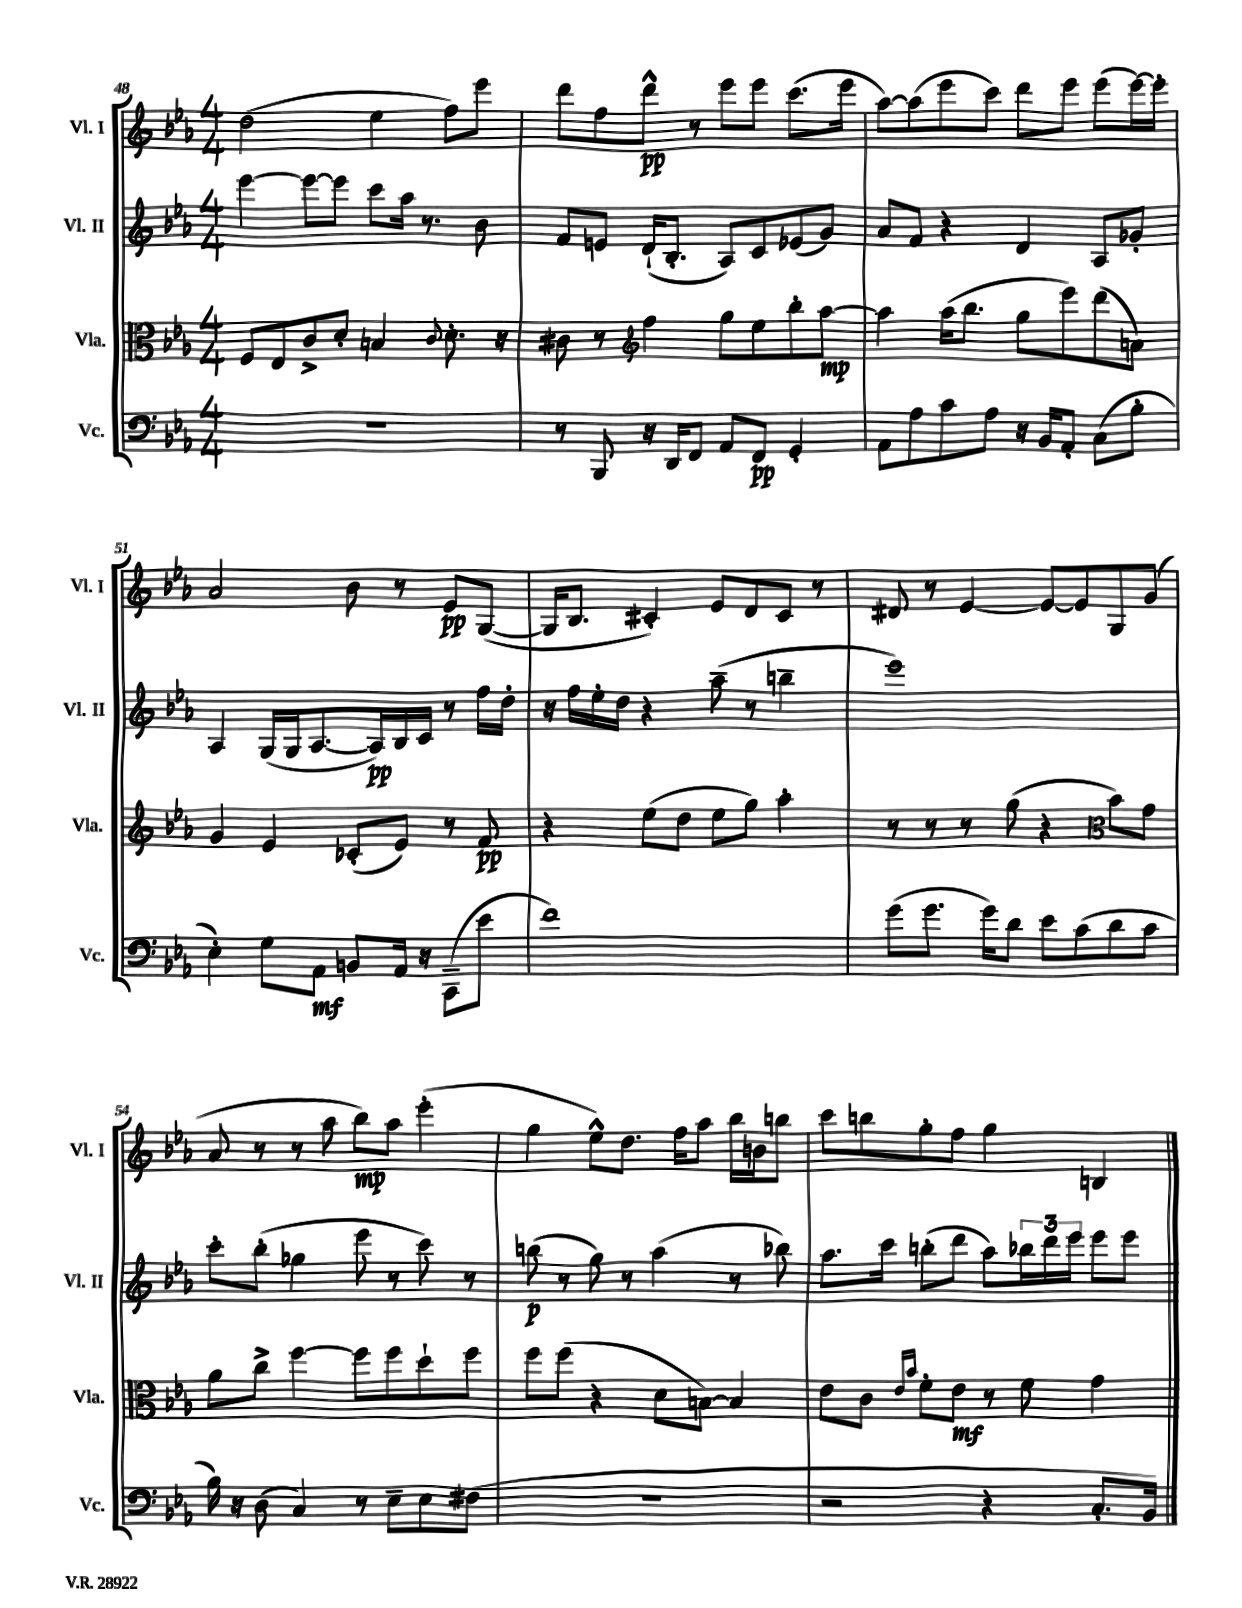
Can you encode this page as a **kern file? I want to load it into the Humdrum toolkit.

**kern	**kern	**kern	**kern
*staff4	*staff3	*staff2	*staff1
*clefF4	*clefC3	*clefG2	*clefG2
*k[b-e-a-]	*k[b-e-a-]	*k[b-e-a-]	*k[b-e-a-]
*M4/4	*M4/4	*M4/4	*M4/4
1r	8F/L	[4eee-\	(2dd\
.	8E-/	.	.
.	8c^/	8eee-\_L	.
.	8d'/J	8eee-\]J	.
.	4B/	8ccc\L	4ee-\
.	.	16aa-\Jk	.
.	.	8.r	.
.	8qqc/	.	.
.	8.d'\	.	8ff\L)
.	.	8b-\	8eee-\J
.	16r	.	.
=	=	=	=
8r	8c#\	8f/L	8ddd\L
8BBB-/	8r	8e/J	8ff\
*	*clefG2	*	*
16r	4ff\	(16d`/LK	8ddd^^\J
16DD/LK	.	8.B-'/J	.
8FF/J	.	.	8r
8AA-/L	8gg\L	8A-/L)	8eee-\L
8FF/J	8ee-\	8c/	8eee-\J
4GG'/	8bb-'\	(8e-/	(8.ccc\L
.	[8aa-\J	8g/J)	.
.	.	.	16eee-\Jk
=	=	=	=
8AA-\L	4aa-\]	8a-/L	[8aa-\L)
8A-\	.	8f/J	(8aa-\]
8c\	(16aa-\LK	4r	8eee-\
.	8.bb-\J	.	.
8A-\J	.	.	8ccc\J)
16r	8gg\L	4d/	8ddd\L
16BB-/LK	.	.	.
8AA-'/J	8eee-\)	.	8eee-\J
(8C\L	(8ddd\	8A-/L	(8eee-\L
8B-'\J	8a\J)	8g-'/J	[16eee-\L)
.	.	.	16eee-'\]JJ
=	=	=	=
4E-'\)	4g/	4A-/	2a-/
8G\L	4e-/	(16G/LL	.
.	.	16G/J	.
8AA-\J	.	[8.A-/	.
8BB/L	(8c-'/L	.	8b-\
.	.	16A-/]L)	.
16AA-/Jk	8e-/J)	16B-/	8r
16r	.	16c/JJ	.
(8CC~\L	8r	8r	8e-/L
8e-\J	8f/	16ff\LL	([8G/J
.	.	16dd'\JJ	.
=	=	=	=
1f)	4r	16r	16G/]LK
.	.	16ff\LL	8.B-/J
.	.	16ee-'\	.
.	.	16dd\JJ	.
.	(8ee-\L	4r	4c#'/)
.	8dd\J	.	.
.	8ee-\L	(8aa-~\	8e-/L
.	8gg\J)	8r	8d/
.	4aa-'\	4bb~\	8c#/J
.	.	.	8r
=	=	=	=
(8g\L	8r	1eee-)	8d#/
8.g\J	8r	.	8r
.	8r	.	[4e-/
16g\LK)	.	.	.
8d\J	(8gg\	.	.
8e-\L	4r	.	8e-/_L
(8c\	.	.	8e-/]
*	*clefC3	*	*
8d\	8b-\L)	.	8G/
8c\J	8g\J	.	(8g/J
=	=	=	=
16B-\)	8a-\L	8ccc'\L	8a-/
16r	.	.	.
(8D\	8cc^\J	(8bb-'\J	8r
4C/)	[4ff\	4gg-\	8r
.	.	.	8aa-\
8r	8ff\]L	8eee-\	8bb-\L)
8E-~\L	8ff\	8r	8aa-\J
8E-\	8dd`\	8ccc\)	(4eee-'\
(8F#\J	8ff\J	8r	.
=	=	=	=
1r	8ff\L	(8bb\	4gg\
.	(8ff\J	8r	.
.	4r	8gg\)	8ee-^^\L)
.	.	8r	8.dd\J
.	8d\L	(4aa-\	.
.	.	.	16ff\LK
.	[8B\J)	.	8aa-\J
.	4B/]	8r	16bb-\LL
.	.	.	16b\J
.	.	8bb-\)	8bb\J
=	=	=	=
2r	8e-\L	8.aa-\L	8ccc\L
.	8c\J	.	8bb\
.	.	16ccc\Jk	.
.	16qqe-/LL	.	.
.	16qqb-/JJ	.	.
.	8f'\L	(8bb'\L	8gg'\
.	8e-\J	8ddd\J	8ff\J
4r	8r	8aa-\L)	4gg\
.	8f\	24bb-\L	.
.	.	24ddd\	.
.	.	24eee-\JJ	.
8.C'/L	4g\	8eee-\L	4B/
.	.	8eee-\J	.
16BB-/Jk)	.	.	.
==	==	==	==
*-	*-	*-	*-
